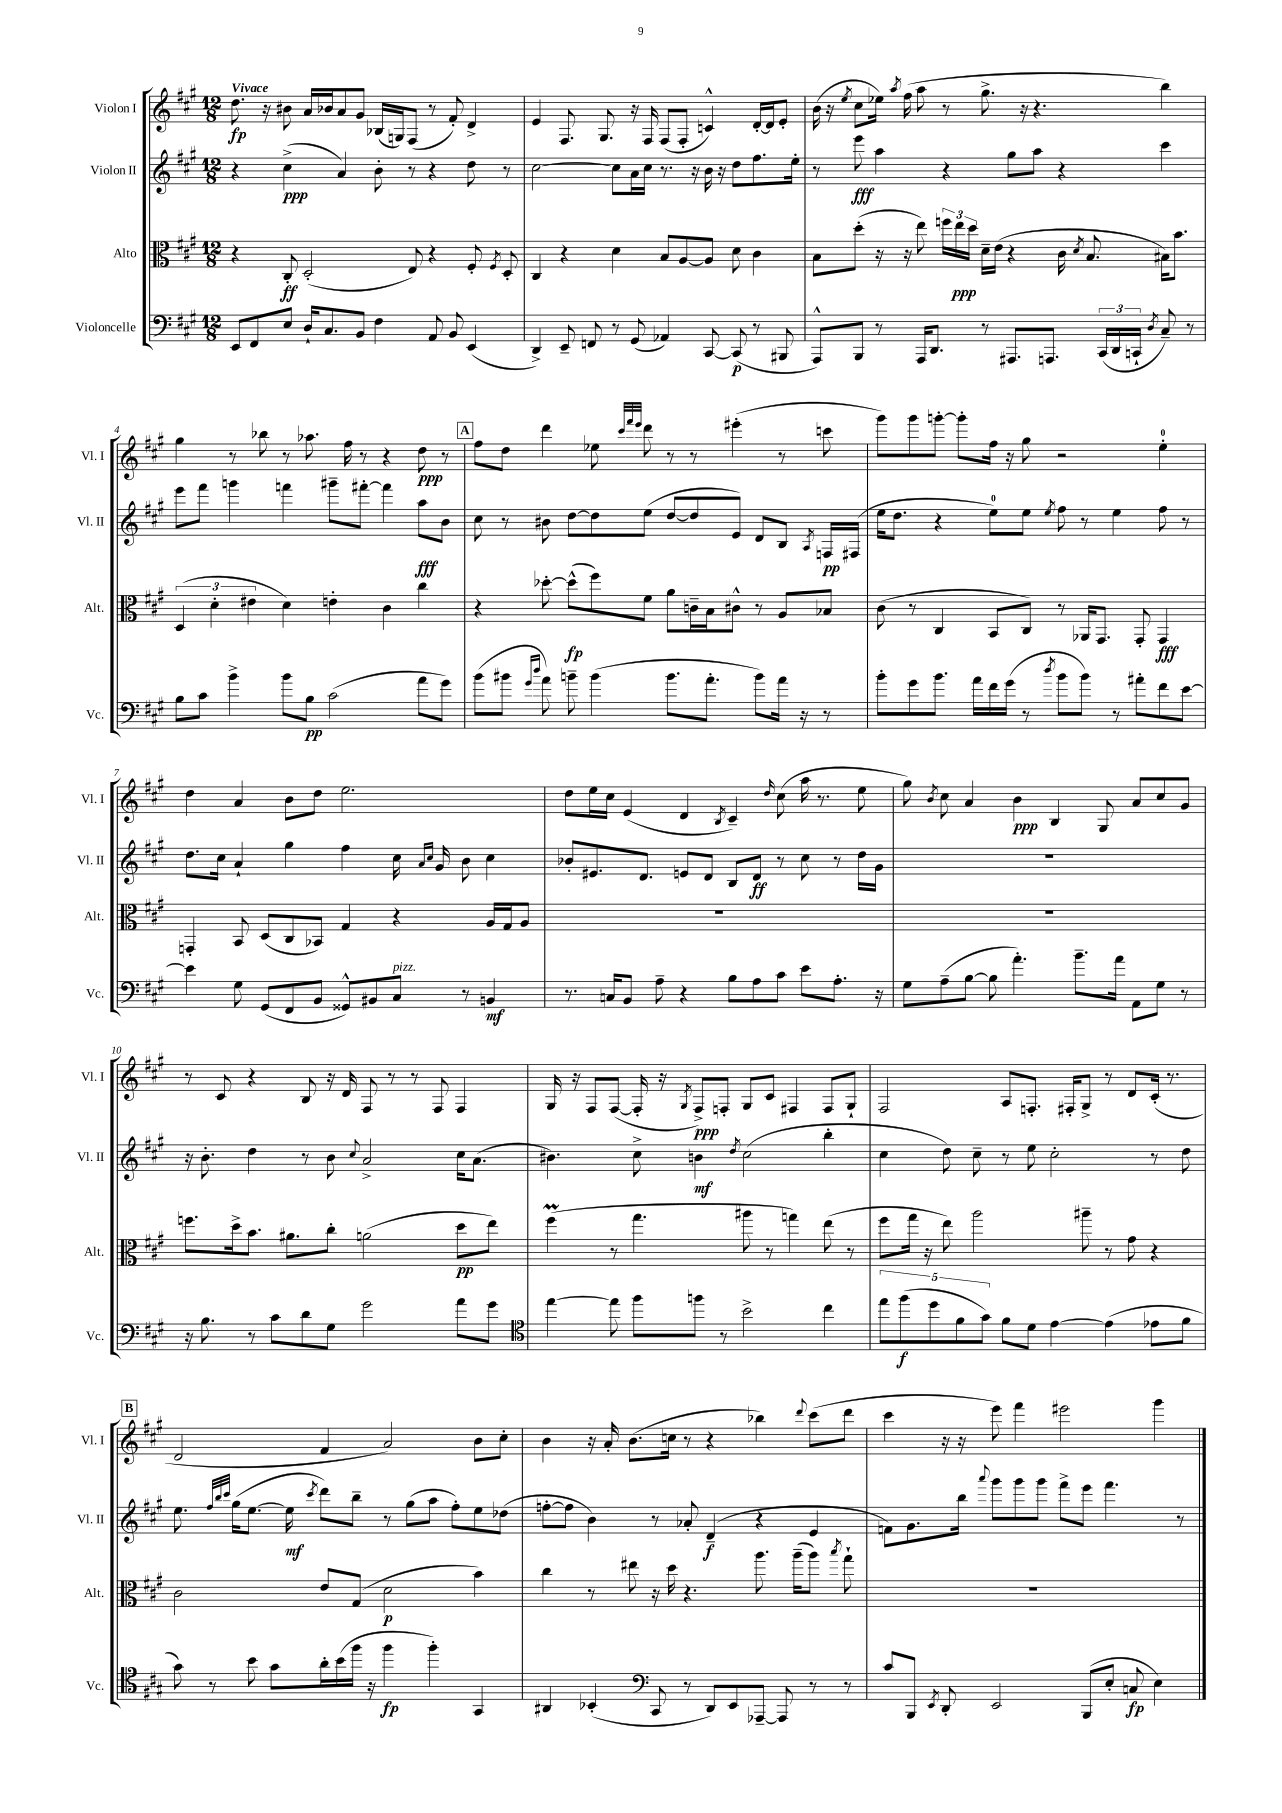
<<
\new StaffGroup <<
\new Staff = "s0" \with { instrumentName = "Violon I" shortInstrumentName = "Vl. I" } {
    \clef treble \key a \major \numericTimeSignature \time 12/8 \tempo "Vivace"
    \autoBeamOff d''8.\fp r16 bis'8 a'16[ bes'16 a'8 gis'8] bes16[( g16) fis8]( r8 fis'8-.) d'4-> |
    e'4 fis8. gis8. r16 fis16 fis8[( fis8]-. c'4-^) d'16[~-. d'16 e'8]-. |
    b'16( r16 \acciaccatura { e''8 } cis''8[ ees''16]) \acciaccatura { a''8 } fis''16( a''8 r8 gis''8.-> r16 r4. b''4) |
    gis''4 r8 bes''8 r8 aes''8. fis''16 r8 r4 d''8\ppp r8 |
    \mark \markup { \box "A" } fis''8[ d''8] d'''4 ees''8 \grace { cis'''32[ fis'''32 e'''32] } d'''8 r8 r8 eis'''4-.( r8 c'''8 |
    gis'''8[) gis'''8 g'''8]~-. g'''8[-. fis''16] r16 gis''8 r2 e''4-0-. |
    d''4 a'4 b'8[ d''8] e''2. |
    d''8[ e''16 cis''16] e'4( d'4 \acciaccatura { b8 } cis'4--) \grace { d''16 } cis''8( a''16 r8. e''8 |
    gis''8) \acciaccatura { b'8 } cis''8 a'4 b'4\ppp b4 gis8 a'8[ cis''8 gis'8] |
    r8 cis'8 r4 b8 r16 d'16 fis8 r8 r8 fis8 fis4 |
    gis16 r16 fis8[ fis8]~( fis16-. r16 \acciaccatura { gis8 } fis8[->\ppp) f8]-. gis8[ cis'8] fis4 fis8[ gis8]-! |
    fis2 a8[ f8.]-. fis16[-. gis8]-> r8 d'8[ cis'16]-.( r8. |
    \mark \markup { \box "B" } d'2 fis'4 a'2) b'8[ cis''8]-. |
    b'4 r16 a'16-. b'8.[( c''16] r8 r4 bes''4) \appoggiatura { d'''8 } cis'''8[( d'''8] |
    cis'''4 r16 r16 e'''8) fis'''4 eis'''2 gis'''4 \bar "|." |
}
\new Staff = "s1" \with { instrumentName = "Violon II" shortInstrumentName = "Vl. II" } {
    \clef treble \key a \major \numericTimeSignature \time 12/8
    \autoBeamOff r4 cis''4->\ppp( a'4) b'8-. r8 r4 d''8 r8 |
    cis''2~ cis''8[ a'16 cis''16] r8. r16 b'16 r16 d''8[ fis''8. e''16]-. |
    r8 e'''8\fff a''4 r4 gis''8[ a''8] r4 cis'''4 |
    e'''8[ fis'''8] g'''4 f'''4 gis'''8[-- fis'''8]~-. fis'''4 a''8[\fff b'8] |
    \mark \markup { \box "A" } cis''8 r8 bis'8 d''8[~ d''8 e''8]( d''8[~ d''8 e'8]) d'8[ b8] \acciaccatura { a8 } f16[\pp fis16]( |
    e''16[ d''8.] r4 e''8[-0) e''8] \acciaccatura { e''8 } fis''8 r8 e''4 fis''8 r8 |
    d''8.[ cis''16] a'4-! gis''4 fis''4 cis''16 \grace { a'16[ cis''16] } gis'16 b'8 cis''4 |
    bes'8[-. eis'8. d'8.] e'8[ d'8] b8[ d'8]\ff r8 cis''8 r8 d''16[ gis'16] |
    R1. |
    r16 b'8.-. d''4 r8 b'8 \appoggiatura { cis''8 } a'2-> cis''16[ a'8.]( |
    bis'4.) cis''8-> b'4\mf \acciaccatura { d''8 } cis''2( b''4-. |
    cis''4 d''8) cis''8-- r8 e''8 cis''2-. r8 d''8 |
    \mark \markup { \box "B" } e''8. \grace { fis''32[ b''32 cis'''32] } gis''16[( e''8.]~ e''16\mf \acciaccatura { cis'''8 } d'''8[) b''8]-- r8 gis''8[( a''8] fis''8[-.) e''8 des''8]( |
    f''8[~-. f''8] b'4) r8 aes'8-. d'4--\f( r4 e'4 |
    f'8[) gis'8. b''16] \appoggiatura { a'''8 } gis'''8[ gis'''8 gis'''8] fis'''8[-> e'''8] fis'''4. r8 \bar "|." |
}
\new Staff = "s2" \with { instrumentName = "Alto" shortInstrumentName = "Alt." } {
    \clef alto \key a \major \numericTimeSignature \time 12/8
    \autoBeamOff r4 cis8-.\ff d2-.( e8) r4 fis8-. \acciaccatura { fis8 } d8-. |
    cis4 r4 d'4 b8[ a8~ a8] d'8 cis'4 |
    b8[ d''8]-.( r16 r16 e''8) \tuplet 3/2 { f''16[ e''16\ppp d''16] } d'16[-- e'16]( r4 cis'16 \acciaccatura { d'8 } b8. bis16[) b'8.] |
    \tuplet 3/2 { d4( d'4-. eis'4 } d'4) e'4-. cis'4 cis''4 |
    \mark \markup { \box "A" } r4 des''8~-. des''8[-^\fp( fis''8) fis'8] a'8[ c'16-- b16 cis'8]-^ r8 a8[ bes8] |
    cis'8( r8 cis4 b,8[ cis8]) r8 aes,16[ gis,8.] gis,8-. gis,4\fff |
    g,4-. b,8 d8[( cis8 bes,8]) gis4 r4 a16[ gis16 a8] |
    R1. |
    R1. |
    f''8.[ d''16-> b'8.] ais'8.[ cis''8]-. a'2( d''8[\pp e''8]) |
    fis''4\prall( r8 gis''4. ais''8 r8 g''4) e''8( r8 |
    fis''8[ gis''16] r16 e''8) a''2 ais''8-- r8 gis'8 r4 |
    \mark \markup { \box "B" } cis'2 e'8[ gis8]( d'2\p b'4) |
    cis''4 r8 eis''8 r16 d''16 r4. a''8. a''16[--( a''8]) \acciaccatura { b''8 } gis''8-! |
    R1. \bar "|." |
}
\new Staff = "s3" \with { instrumentName = "Violoncelle" shortInstrumentName = "Vc." } {
    \clef bass \key a \major \numericTimeSignature \time 12/8
    \autoBeamOff e,8[ fis,8 e8] d16[-! cis8. b,8] fis4 a,8 b,8 e,4( |
    d,4->) e,8-- f,8 r8 gis,8( aes,4) cis,8~ cis,8\p( r8 bis,,8 |
    a,,8[-^) b,,8] r8 a,,16[ d,8.] r8 ais,,8.[ a,,8.] \tuplet 3/2 { cis,16[( d,16 c,16]-! } \acciaccatura { d8 } cis8--) r8 |
    b8[ cis'8] b'4-> b'8[ b8]\pp cis'2( a'8[ gis'8]) |
    \mark \markup { \box "A" } b'8[( bis'8] \grace { gis'16[ d''16] } a'8) b'8-- b'4( b'8.[ a'8.]-. b'8[) a'16] r16 r8 |
    b'8[-. gis'8 b'8.] a'16[ fis'16 gis'16]( r8 \acciaccatura { d''8 } b'8[ b'8]) r8 ais'8[-. fis'8 e'8]~ |
    e'4 gis8 gis,8[( fis,8 b,8] gisis,8[-^) bis,8 cis8]^\markup { \italic "pizz." } r8 b,4\mf |
    r8. c16[ b,8] a8-- r4 b8[ a8 cis'8] e'8[ a8.]-. r16 |
    gis8[ a8--( b8]~ b8 a'4.-.) b'8.[-- a'16] a,8[ gis8] r8 |
    r16 b8. r8 cis'8[ d'8 gis8] gis'2 a'8[ gis'8] |
    \clef tenor e''4~ e''8 fis''8[ f''8] r8 b'2-> cis''4 |
    \tuplet 5/4 { e''8[ fis''8\f( d''8 fis'8 gis'8]) } fis'8[ d'8] e'4~ e'4( ees'8[ fis'8] |
    \mark \markup { \box "B" } gis'8) r8 b'8 gis'8[ a'16-. b'16( fis''16] r16 fis''4\fp fis''4-.) gis,4 |
    ais,4 bes,4-.( \clef bass cis,8 r8 d,8[) e,8 aes,,8]~-- aes,,8 r8 r8 |
    cis'8[ b,,8] \acciaccatura { e,8 } d,8-. e,2 b,,8[( e8]-. c8\fp e4) \bar "|." |
}
>>
>>
